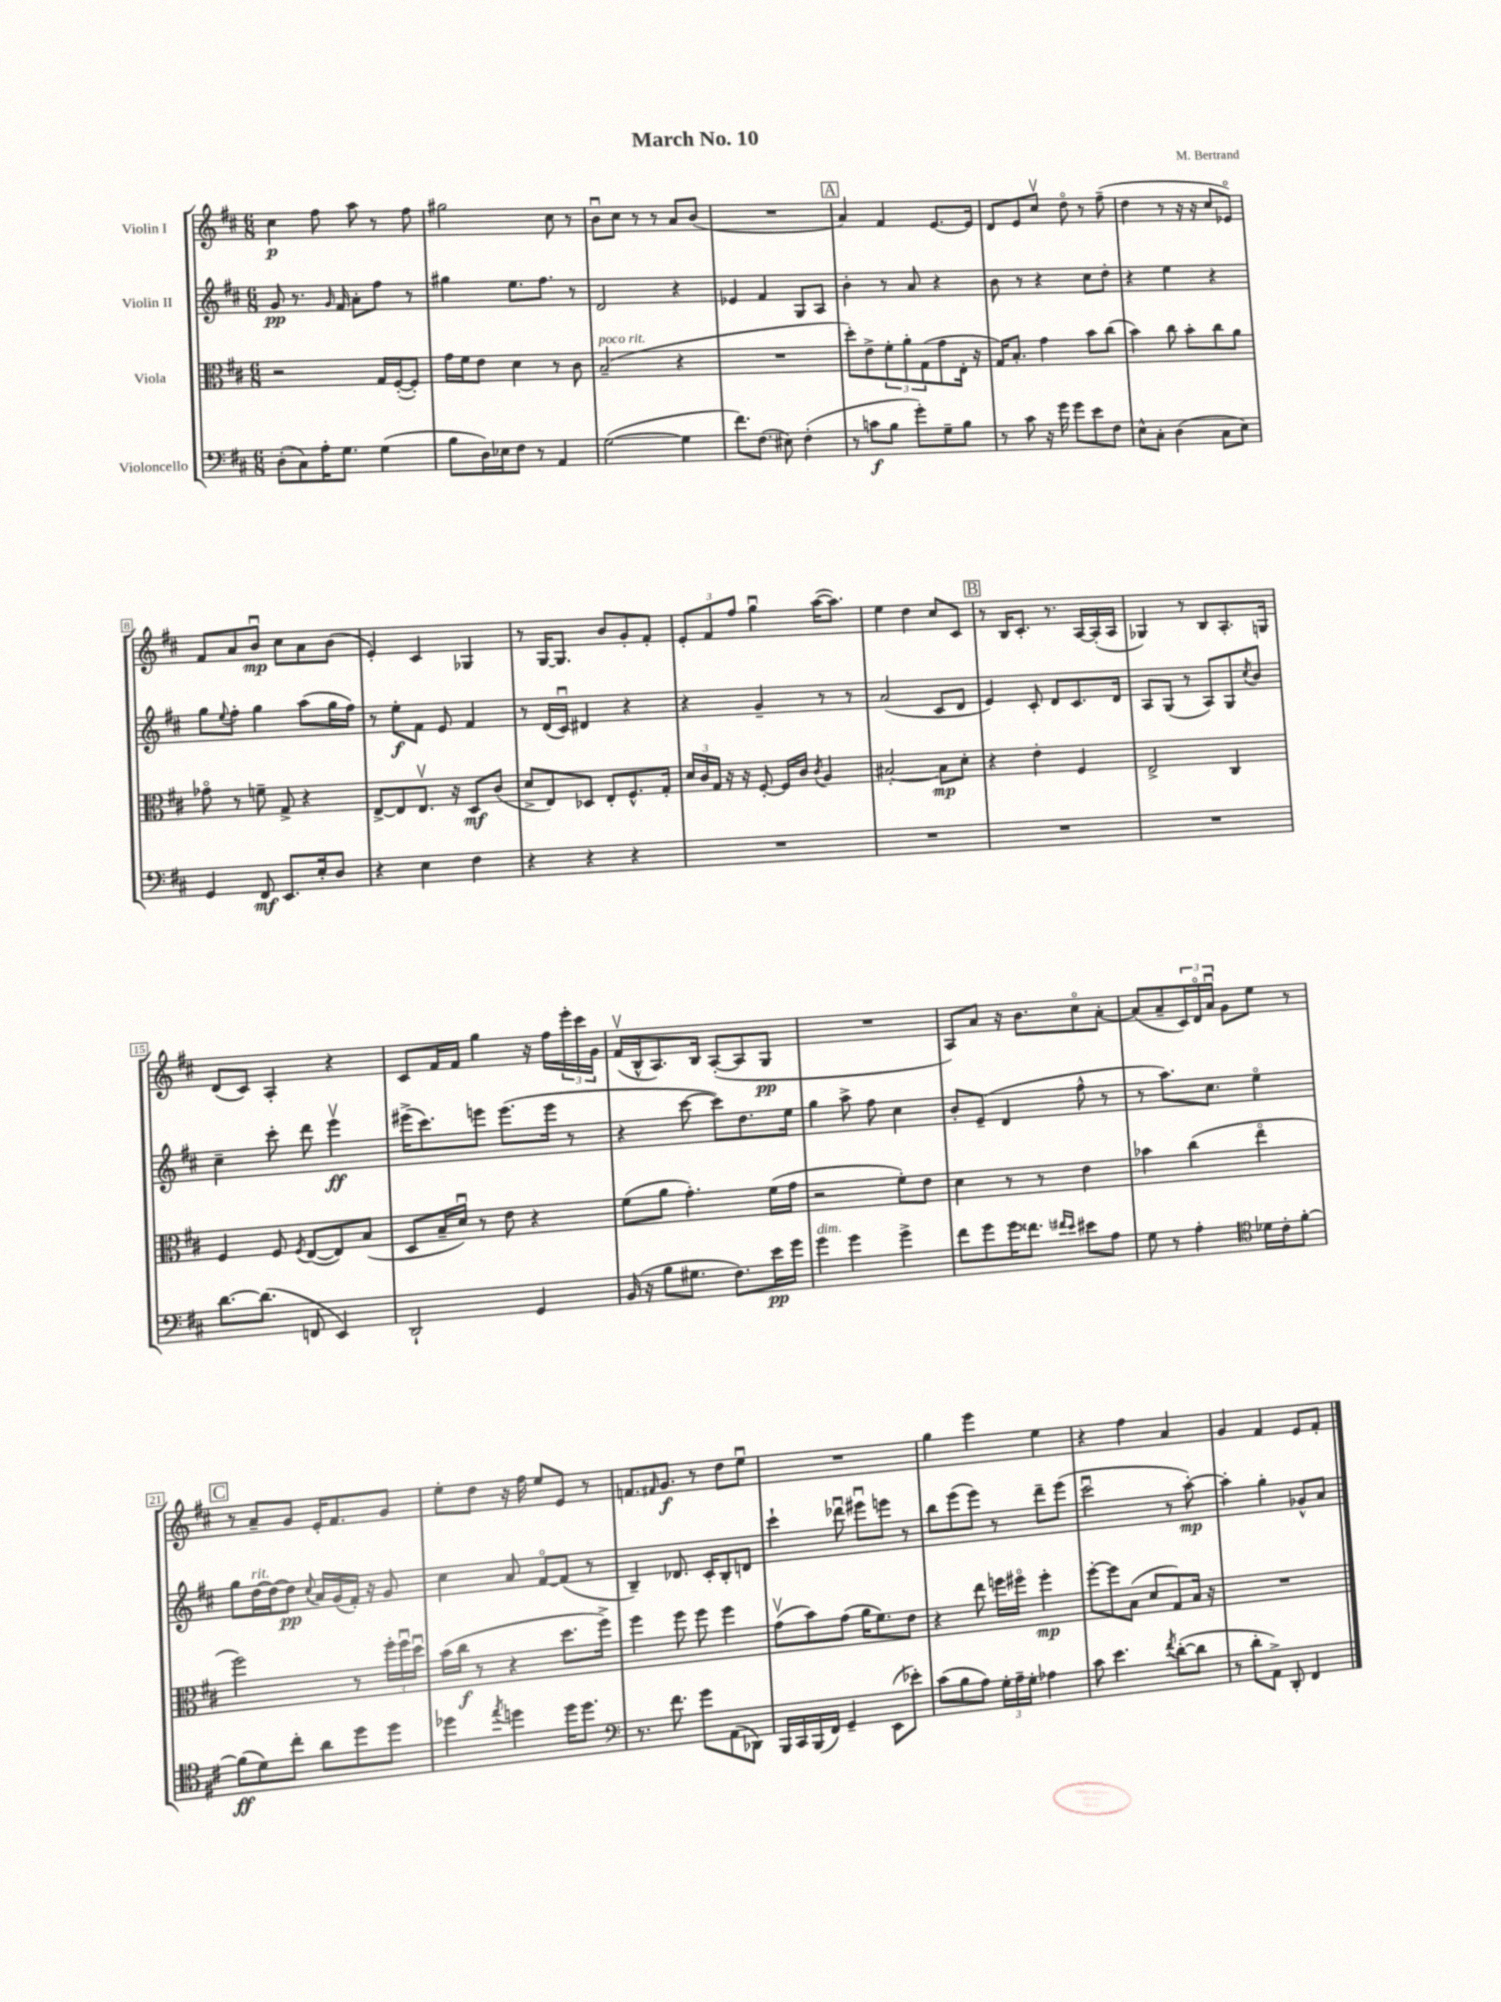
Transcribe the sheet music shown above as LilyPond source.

\header { title = "March No. 10" composer = "M. Bertrand" }
<<
\new StaffGroup <<
\new Staff = "s0" \with { instrumentName = "Violin I" } {
    \clef treble \key d \major \numericTimeSignature \time 6/8
    cis''4\p fis''8 a''8 r8 fis''8 |
    gis''2 cis''8 r8 |
    b'8\downbow cis''8 r8 r8 a'8 b'8( |
    R2. |
    \mark \markup { \box "A" } a'4) fis'4 e'8.~ e'16 |
    d'8 e'8 cis''8\upbow d''8\flageolet r8 fis''8--( |
    d''4 r8 r16 r16 cis''8 ees'8\flageolet) |
    fis'8 a'8 b'8\downbow\mp cis''8 a'8 b'8( |
    e'4-.) cis'4 ges4 |
    r8 g16~ g8. b'8 g'8-. fis'8-. |
    \tuplet 3/2 { e'8-. fis'8 fis''8 } g''4\downbow a''16~( a''8.) |
    e''4 d''4 cis''8 cis'8 |
    \mark \markup { \box "B" } r8 b16 cis'8.-. r8. a16~ a16-.( a16 |
    ges4) r8 b8 a8.-. g16 |
    d'8( cis'8) a4-. r4 |
    cis'8 fis'16 fis'16 g''4 r16 fis''16 \tuplet 3/2 { e'''16-. cis'''16 g'16 } |
    fis'16\upbow( b16-^ a8.) b16 a8~-.( a8 g8\pp |
    R2. |
    a8) a'8 r16 b'8. cis''8\flageolet a'8~-. |
    a'8( a'8-- \tuplet 3/2 { cis'16) d'16\flageolet a'16\downbow } g'8 e''8 r8 |
    \mark \markup { \box "C" } r8 a'8-- g'8 e'16-. fis'8. g'8 |
    e''8-. d''8 r16 fis''16 e''8 e'8 r8 |
    f'8. \grace { fis'16 } g'8.\f r8 d''8 e''8\downbow |
    R2. |
    g''4 e'''4 e''4 |
    r4 fis''4 a'4 |
    g'4 fis'4 e'8 fis'8-. \bar "|." |
}
\new Staff = "s1" \with { instrumentName = "Violin II" } {
    \clef treble \key d \major \numericTimeSignature \time 6/8
    g'8\pp r8. \grace { g'16 } fis'16 a'8-. fis''8 r8 |
    gis''4 e''8. fis''8. r8 |
    d'2 r4 |
    ees'4 fis'4 g8 a8 |
    \mark \markup { \box "A" } b'4-. r8 a'8 r4 |
    b'8 r8 r4 cis''8 d''8-. |
    r4 e''4 r4 |
    g''8 \appoggiatura { e''8 } fis''8-. g''4 a''8( g''16 fis''16) |
    r8 e''8-.\f fis'8 e'8 fis'4 |
    r8 d'16( cis'16\downbow) dis'4 r4 |
    r4 g'4-- r8 r8 |
    a'2( cis'8 d'8 |
    \mark \markup { \box "B" } e'4) cis'8-. d'8 cis'8. d'16 |
    a8 g8( r8 a8) g8 \acciaccatura { cis''8 } b'8 |
    cis''4-- cis'''8-. d'''8 e'''4\upbow\ff |
    eis'''16->( cis'''8.) e'''8 e'''8.( e'''16 r8 |
    r4 cis'''8~ cis'''8) d''8. e''16 |
    g''4 a''8-> fis''8 cis''4 |
    b'8-. e'8--( d'4 fis''8-^ r8 |
    r8 a''8.) cis''8. e''4\flageolet |
    \mark \markup { \box "C" } g''8 d''16~^\markup { \italic "rit." } d''16~ d''8\pp \appoggiatura { cis''8 } a'16 g'16( fis'16-.) r16 g'8 |
    cis''4 a'8 fis'8~\flageolet fis'8( r8 |
    b4--) des'8. cis'16-. b8-. d'8 |
    cis'''4-! des'''8\downbow eis'''8\downbow e'''8 r8 |
    b''8 e'''8( e'''8) r8 d'''8-- e'''8( |
    cis'''2\downbow r8 a''8~-.\mp) |
    a''4-. g''4-. ges'8-^ a'8 \bar "|." |
}
\new Staff = "s2" \with { instrumentName = "Viola" } {
    \clef alto \key d \major \numericTimeSignature \time 6/8
    r2 g16 fis16~-.( fis8-.) |
    g'16 fis'16 e'8 d'4 r8 cis'8 |
    b2--^\markup { \italic "poco rit." }( r4 |
    R2. |
    \mark \markup { \box "A" } d''8-.) e'8-> \tuplet 3/2 { fis'8-. a'8-. g8( } g'8 e16-. r16 |
    g16) b8.-. g'4 b'8 cis''8( |
    b'4) cis''8 b'8-. cis''8 a'8 |
    ges'8\flageolet r8 f'8-- g8-> r4 |
    e8~-> e8 e8.\upbow r16 d8\mf cis'8( |
    d'8-> e8) des8 e8-. fis8.-^ g16-. |
    \tuplet 3/2 { d'16 cis'16 g16 } r16 r16 fis8~-. fis16 cis'16 \acciaccatura { cis'8 } a4 |
    bis2~-. bis8\mp d'8-. |
    \mark \markup { \box "B" } r4 e'4-. fis4 |
    e2-> cis4 |
    fis4 fis8 \acciaccatura { fis8 } e8~( e8) b8( |
    d8 b16-- d'16\downbow) r8 e'8 r4 |
    fis'8( a'8 g'4.-.) fis'16( g'16 |
    r2 fis'8-.) e'8 |
    d'4 r8 r8 e'4 |
    bes'4 cis''4( e''4\flageolet |
    \mark \markup { \box "C" } fis''2) r8 \tuplet 3/2 { fis''16-. fis''16\downbow d''16\downbow } |
    b'16( cis''16\f r8 r4 d''8. fis''16->) |
    fis''4 fis''8 fis''8 fis''4 |
    g'8\upbow( b'8) g'8( a'16 fis'8.) e'8 |
    r4 e''8 f''16 fis''16\flageolet fis''4-.\mp |
    fis''8~-. fis''8 b8( d'8 g8) b16 r16 |
    R2. \bar "|." |
}
\new Staff = "s3" \with { instrumentName = "Violoncello" } {
    \clef bass \key d \major \numericTimeSignature \time 6/8
    d8-.( cis8) a16-. g8. g4( |
    b8 d16) ees16 fis8 r8 a,4 |
    g2~( g4 |
    fis'8.) fis8.( eis8) fis4-.( |
    \mark \markup { \box "A" } r8 c'8\f b8 g'8-.) g8-- b8 |
    r8 cis'8 r16 g'16 g'8 e'8 fis8 |
    e8-^ cis8-. d4( cis8 e8) |
    g,4 fis,8\mf e,8. e16-. d8 |
    r4 e4 fis4 |
    r4 r4 r4 |
    R2. |
    R2. |
    \mark \markup { \box "B" } R2. |
    R2. |
    d'8.~ d'8.( f,8 e,4) |
    d,2-! g,4 |
    b,16( r16 b8 gis8. fis8.) e'16\pp g'16 |
    g'4^\markup { \italic "dim." } g'4 g'4-> |
    fis'8 g'8 g'16 fisis'8. \grace { fis'16 e'16 } eis'8 a8 |
    g8 r8 a4-. \clef tenor des'16 cis'16-. fis'8~-. |
    \mark \markup { \box "C" } fis'8\ff( d'8) cis''8-. a'8 d''8 d''8 |
    des''4 \acciaccatura { e''8 } d''4 d''16 d''8. |
    \clef bass r8. fis'8. g'8 a,8( des,8) |
    b,,16 cis,16 b,,16( fis,16) g,4-- e,8( ees'8-.) |
    cis'8( b8 a8) \tuplet 3/2 { g16-. a16-- g16-. } aes4 |
    cis'8 e'4. \acciaccatura { fis'8 } d'8~-.( d'8 |
    r8 d'8-. a,8->) d,8-. fis,4 \bar "|." |
}
>>
>>
\layout { \context { \Score \override BarNumber.stencil = #(make-stencil-boxer 0.1 0.3 ly:text-interface::print) } }
